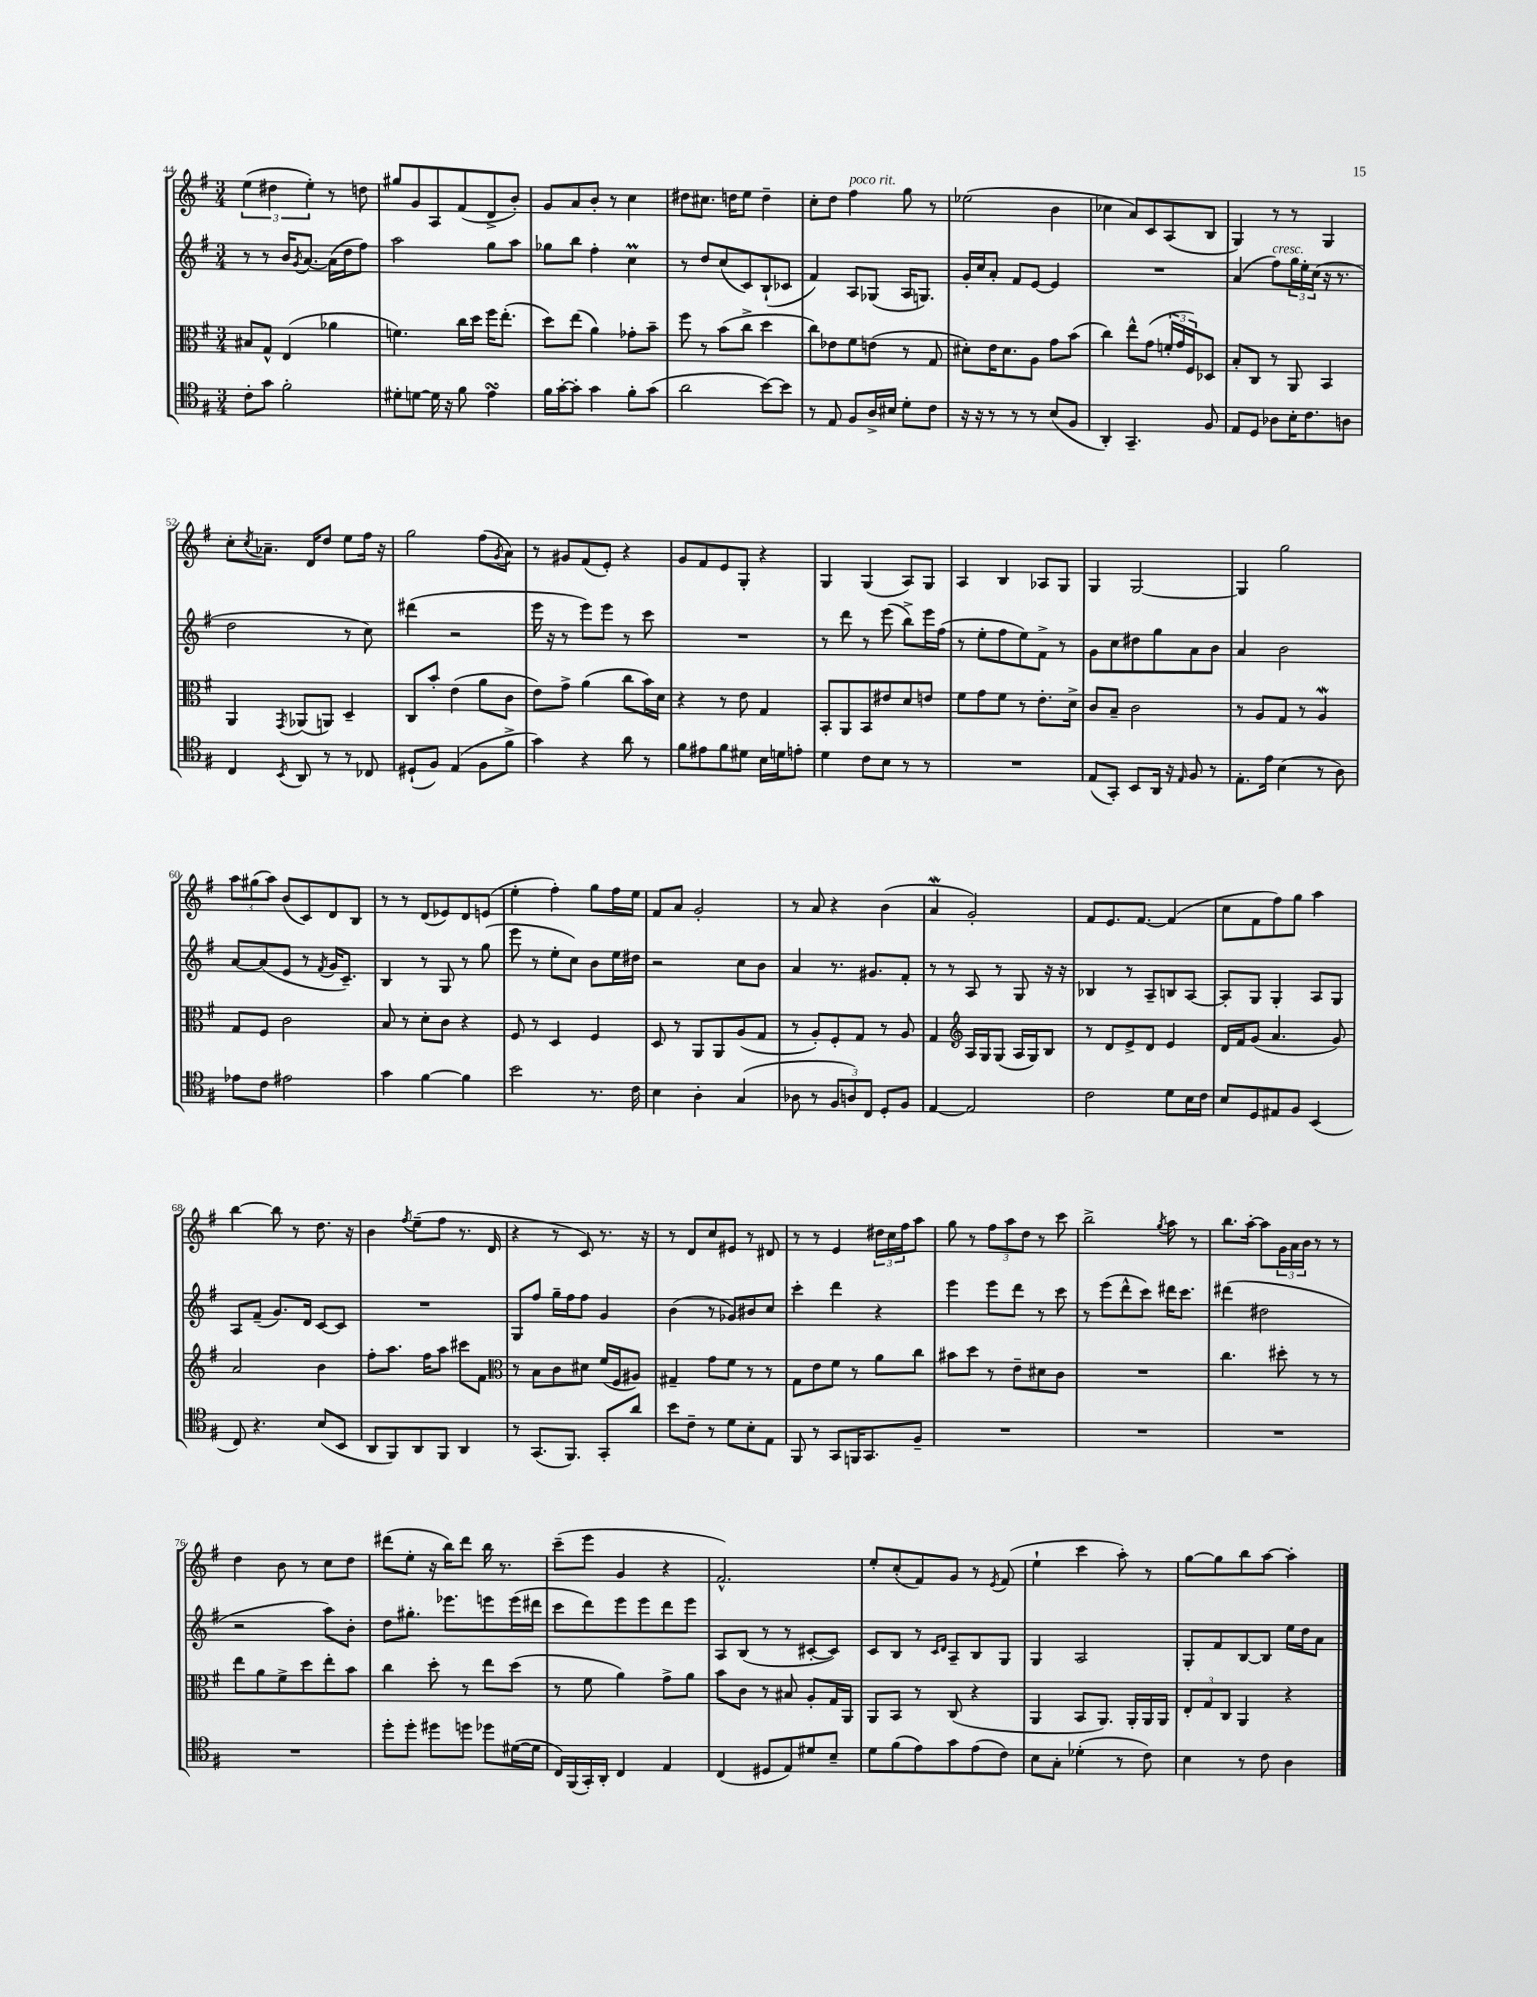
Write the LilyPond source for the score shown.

<<
\new StaffGroup <<
\new Staff = "s0" {
    \clef treble \key g \major \numericTimeSignature \time 3/4
    \tuplet 3/2 { e''4( dis''4 e''4-.) } r8 d''8 |
    gis''8 g'8 a8 fis'8( d'8-> b'8-.) |
    g'8 a'8 b'8-. r8 c''4 |
    dis''8 cis''8. d''16 e''8 d''4-- |
    c''8-. d''8 fis''4^\markup { \italic "poco rit." } g''8 r8 |
    ees''2( b'4 |
    ces''4 a'8) c'8 a8( b8 |
    g4) r8 r8 g4 |
    c''8-. \acciaccatura { c''8 } aes'8.-- d'16 d''8 e''8 fis''16 r16 |
    g''2 fis''8( \acciaccatura { g'8 } a'8) |
    r8 gis'8 fis'8( e'8-.) r4 |
    g'8 fis'8 e'8 g8-. r4 |
    g4 g4( a8) g8 |
    a4 b4 aes8 g8 |
    g4 g2~ |
    g4 g''2 |
    \tuplet 3/2 { a''8 gis''8( a''8) } b'8( c'8) d'8 b8 |
    r8 r8 d'8( ees'8) d'8 e'8( |
    e''4-. fis''4-.) g''8 fis''16 e''16 |
    fis'8 a'8 g'2-. |
    r8 a'8 r4 b'4( |
    a'4\mordent g'2-.) |
    fis'8 e'8. fis'8.~ fis'4( |
    c''8 fis'8 fis''8) g''8 a''4 |
    b''4~ b''8 r8 d''8. r16 |
    b'4 \acciaccatura { fis''8 } e''8--( fis''8 r8. d'16 |
    r4 r8 c'8) r8. r16 |
    r8 d'8 c''8 eis'8 r8 dis'8 |
    r8 r8 e'4 \tuplet 3/2 { dis''16 c''16 fis''16 } a''8 |
    g''8 r8 \tuplet 3/2 { fis''8 a''8 d''8 } r8 c'''8 |
    b''2-> \acciaccatura { g''8 } a''8 r8 |
    b''8. a''16~-. a''8 \tuplet 3/2 { g'16 a'16 b'16 } r8 r8 |
    d''4 b'8 r8 c''8 d''8 |
    dis'''8( e''8-. r16 b''16) dis'''8 b''16 r8. |
    c'''8--( e'''8 g'4 r4 |
    fis'2.-^) |
    e''8-. c''8-.( fis'8) g'8 r8 \acciaccatura { e'8 } fis'8( |
    e''4-! c'''4 a''8-.) r8 |
    g''8~ g''8 b''8 a''8~ a''4-. \bar "|." |
}
\new Staff = "s1" {
    \clef treble \key g \major \numericTimeSignature \time 3/4
    r8 r8 b'16 \acciaccatura { g'8 } a'8.~ a'16( d''16 fis''8) |
    a''2 g''8 a''8 |
    ges''8 b''8 fis''4-. c''4\prall |
    r8 d''8 c''8( c'8) b8-!( ces'8 |
    fis'4) a8 ges8( a16 g8.) |
    g'16-. c''16 a'8-. fis'8 e'8~ e'4 |
    R2. |
    a'4( fis''8^\markup { \italic "cresc." }) \tuplet 3/2 { g''16 e''16-. c''16( } r16 r8. |
    d''2 r8 c''8) |
    dis'''4( r2 |
    e'''16 r16 r8 e'''8) e'''8 r8 c'''8 |
    R2. |
    r8 d'''8 r8 e'''8( b''8->) e'''16 fis''16( |
    r8 e''8-. fis''8 e''8) fis'8-> r8 |
    g'8 c''8 dis''8 g''8 a'8 b'8 |
    a'4 b'2 |
    a'8~ a'8( e'8 r8 \acciaccatura { fis'8 } g'16 c'8.--) |
    b4 r8 g8 r8 g''8( |
    e'''8 r8 e''8-. c''8) b'8 e''16 dis''16 |
    r2 c''8 b'8 |
    a'4 r8. gis'8. fis'8-. |
    r8 r8 a8 r8 g8 r16 r16 |
    bes4 r8 a8-- b8 a8~ |
    a8-. g8 g4-. a8 g8 |
    a8 fis'8--( g'8.) d'16 c'8~ c'8 |
    R2. |
    g8 fis''8 g''16-- fis''16 fis''8 g'4 |
    b'4( r8 ges'8) bis'8 c''8 |
    c'''4-. d'''4 r4 |
    e'''4 e'''8 d'''8 r8 c'''8 |
    r8 e'''8( d'''8-^ c'''8) dis'''16 c'''8. |
    dis'''4( dis''2 |
    r2 a''8) b'8-. |
    d''8 gis''8.-. ees'''8. e'''8 e'''16( dis'''16 |
    c'''8 d'''8) e'''8 e'''8 d'''8 e'''8 |
    a8 b8( r8 r8 cis'8~-. cis'8) |
    c'8 b8 r8 \grace { c'16 d'16 } a8-- b8 g8 |
    g4 a2 |
    g8-. fis'8 b8~ b8 e''16 d''16 a'8 \bar "|." |
}
\new Staff = "s2" {
    \clef alto \key g \major \numericTimeSignature \time 3/4
    bis8 g8-^ e4( aes'4 |
    f'4.) c''16 d''16 fis''16 e''8.-.( |
    d''8) e''8( a'4) ges'8-. b'8-- |
    fis''8 r8 b'8( c''8-> d''4 |
    c''8) ees'8 fis'8 e'8( r8 g8 |
    dis'8-.) e'16 dis'8. a8 g'8 b'8( |
    c''4) e''8-^ g'8( \tuplet 3/2 { f'16-. g'16 fis16) } des8 |
    b8-. c8 r8 a,8 b,4 |
    a,4 \acciaccatura { g,8 } aes,8( a,8) d4-- |
    c8 b'8-. e'4( a'8 c'8 |
    e'8) g'8-> a'4( c''8 b'16) d'16 |
    r4 r8 e'8 g4 |
    b,8-. a,8 b,8 eis'8 d'8 e'8 |
    fis'8 g'8 fis'8 r8 e'8.-. d'16-> |
    c'8 b8-- c'2 |
    r8 a8 g8 r8 a4\mordent |
    g8 fis8 c'2 |
    b8 r8 d'8-. c'8 r4 |
    fis8 r8 d4 fis4 |
    d8 r8 a,8 a,8 a8( g8 |
    r8 a8-.) fis8-. g8 r8 a8 |
    g4 \clef treble a16 g16 g8( a16 g16) b8 |
    r8 d'8 e'8-> d'8 e'4 |
    d'16 fis'16 g'8( a'4. g'8) |
    a'2 b'4 |
    fis''8-. a''8. fis''16 a''8 cis'''8 fis'8 |
    \clef alto r8 b8 c'8 dis'8 fis'16( fis16 ais8) |
    gis4-- g'8 fis'8 r8 r8 |
    g8 e'8 fis'8 r8 a'8 c''8 |
    bis'8 d''8 r8 e'8-- dis'8 c'8 |
    R2. |
    c''4. dis''8-. r8 r8 |
    e''8 a'8 fis'8-> d''8 e''8-. b'8 |
    c''4 d''8-. r8 e''8 d''8( |
    r8 fis'8 a'4) g'8-> a'8 |
    b'8 c'8 r8 bis8 a8-. g16 a,16 |
    a,8 b,8 r8 c8( r4 |
    a,4 b,8 a,8.) a,16-. a,16 a,16 |
    \tuplet 3/2 { e8-. g8 c8 } a,4 r4 \bar "|." |
}
\new Staff = "s3" {
    \clef tenor \key g \major \numericTimeSignature \time 3/4
    c'8-. g'8 fis'2-. |
    dis'8-. d'8~ d'16 r16 fis'8 e'4\turn |
    fis'16 g'16~-. g'8-. g'4 fis'8-. g'8( |
    a'2 b'8~) b'8 |
    r8 e8 fis8 a16-> bis16 d'8-. c'8 |
    r16 r16 r8 r8 r8 b8( fis8 |
    a,4-.) g,4.-- fis8 |
    e8 d8 aes8 b16-. c'8. a8 |
    c4 \acciaccatura { b,8 } a,8 r8 r8 ces8 |
    dis8-!( fis8) e4( fis8 fis'8-> |
    g'4) r4 a'8 r8 |
    fis'8 eis'8 fis'8 dis'8 b16 d'16 e'8-. |
    d'4 c'8 b8 r8 r8 |
    R2. |
    e8( g,8-.) b,8 a,16 r16 \grace { e16 } fis8 r8 |
    e8.-. e'16 b4( r8 a8) |
    ees'8 c'8 eis'2 |
    g'4 fis'4~ fis'4 |
    b'2 r8. c'16 |
    b4 a4-. g4( |
    aes8 r8 \tuplet 3/2 { fis8 a8) c8 } d8-. fis8 |
    e4~ e2 |
    c'2 d'8 b16 c'16 |
    b8 d8 eis8 fis8 b,4( |
    c8) r4. b8( b,8 |
    a,8 fis,8) a,8 fis,8 a,4 |
    r8 g,8.( fis,8.) g,8-. a'8 |
    b'8 c'8-- r8 d'8 b8-. e8 |
    fis,8 r8 g,8 f,16 g,8. fis8-- |
    R2. |
    R2. |
    R2. |
    R2. |
    d''8-. d''8-. dis''8 d''8 des''8 dis'16~( dis'16 |
    c16) fis,16( g,16-.) a,16-. c4 e4 |
    c4( dis8 e8) dis'8 b8-- |
    d'8 fis'8( e'8) g'8 e'8( c'8) |
    b8 g8-. des'4-.( r8 c'8) |
    b4 r8 c'8 a4 \bar "|." |
}
>>
>>
\layout { \context { \Score currentBarNumber = #44 } }
